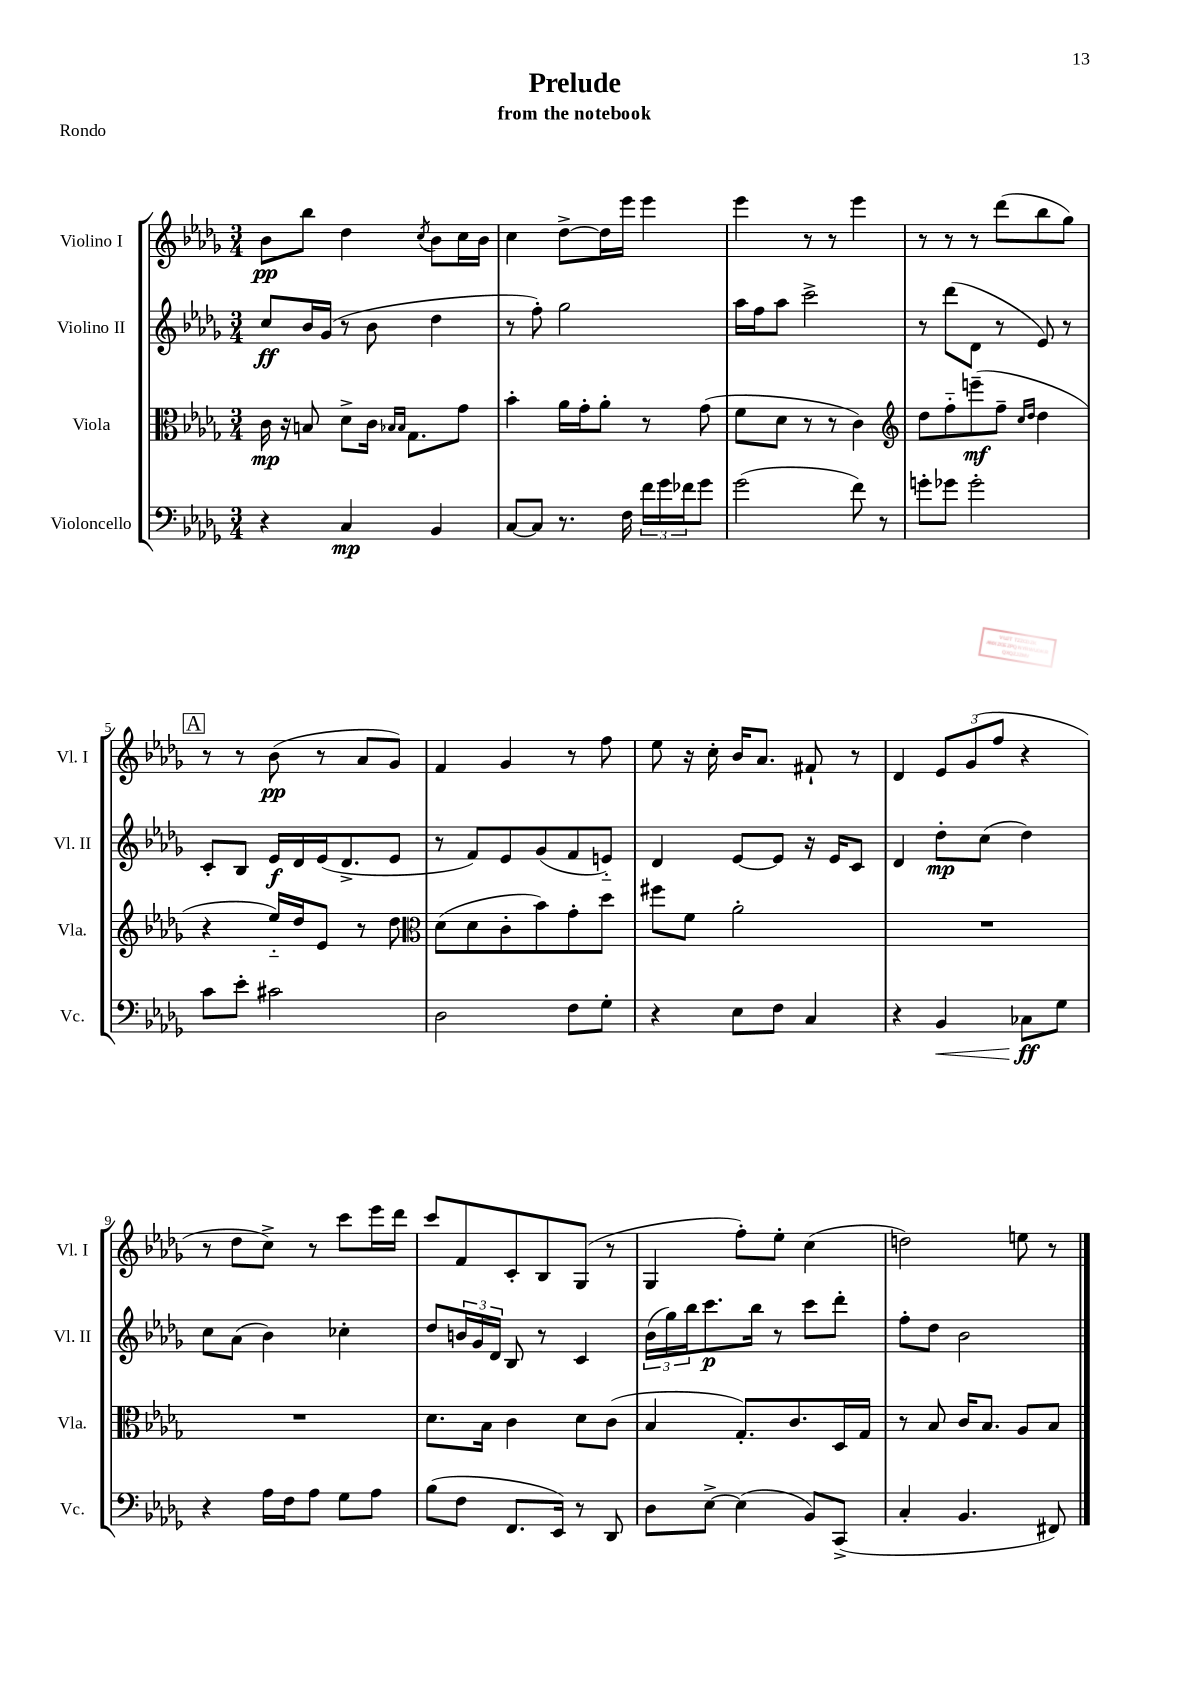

**kern	**kern	**kern	**kern
*staff4	*staff3	*staff2	*staff1
*clefF4	*clefC3	*clefG2	*clefG2
*k[b-e-a-d-g-]	*k[b-e-a-d-g-]	*k[b-e-a-d-g-]	*k[b-e-a-d-g-]
*M3/4	*M3/4	*M3/4	*M3/4
4r	16c	8cc	8b-
.	16r	.	.
.	8B	16b-	8bb-
.	.	(16g-	.
4C	8d-^	8r	4dd-
.	16c	8b-	.
.	16qqB-	.	.
.	16qqB-	.	.
.	8.G-	.	.
.	.	.	8qcc
4BB-	.	4dd-	8b-
.	8g-	.	16cc
.	.	.	16b-
=	=	=	=
[8C	4b-'	8r	4cc
8C]	.	8ff')	.
8.r	16a-	2gg-	[8dd-^
.	16g-'	.	.
.	8a-'	.	16dd-]
16F	.	.	16eee-
24f	8r	.	4eee-
24g-	.	.	.
24f-	.	.	.
8g-	(8g-	.	.
=	=	=	=
(2g-	8f	16aa-	4eee-
.	.	16ff	.
.	8d-	8aa-	.
.	8r	2ccc^	8r
.	8r	.	8r
8f)	4c)	.	4eee-
8r	.	.	.
=	=	=	=
*	*clefG2	*	*
8g'	8dd-	8r	8r
8g-	8ff'~	(8ddd-	8r
2g-'	(8eee~	8d-	8r
.	8ff~	8r	(8ddd-
.	16qqcc	.	.
.	16qqdd-	.	.
.	4dd-	8e-)	8bb-
.	.	8r	8gg-)
=	=	=	=
8c	4r	8c'	8r
8e-'	.	8B-	8r
2c#	16ee-'~)	16e-	(8b-
.	16dd-	16d-	.
.	8e-	(16e-	8r
.	.	8.d-^	.
.	8r	.	8a-
.	8dd-	8e-	8g-)
=	=	=	=
*	*clefC3	*	*
2D-	(8d-	8r	4f
.	8d-	8f)	.
.	8c'	8e-	4g-
.	8b-)	(8g-	.
8F	8g-'	8f	8r
8G-'	8dd-	8e'~)	8ff
=	=	=	=
4r	8ff#	4d-	8ee-
.	8f	.	16r
.	.	.	16cc'
8E-	2a-'	[8e-	16b-
.	.	.	8.a-
8F	.	8e-]	.
4C	.	16r	8f#`
.	.	16e-	.
.	.	8c	8r
=	=	=	=
4r	2.r	4d-	4d-
4BB-	.	8dd-'	12e-
.	.	.	(12g-
.	.	(8cc	.
.	.	.	12ff
8C-	.	4dd-)	4r
8G-	.	.	.
=	=	=	=
4r	2.r	8cc	8r
.	.	(8a-	8dd-
16A-	.	4b-)	8cc^)
16F	.	.	.
8A-	.	.	8r
8G-	.	4cc-'	8ccc
8A-	.	.	16eee-
.	.	.	16ddd-
=	=	=	=
(8B-	8.d-	8dd-	8ccc
8F	.	24b	8f
.	.	24g-	.
.	16B-	.	.
.	.	24d-	.
8.FF	4c	8B-	8c'
.	.	8r	8B-
16EE-)	.	.	.
8r	8d-	4c	(8G-
8DD-	(8c	.	8r
=	=	=	=
8D-	4B-	(24b-	4G-
.	.	24gg-)	.
.	.	24bb-	.
[8E-^	.	8.ccc	.
(4E-]	8.G-')	.	8ff')
.	.	16bb-	.
.	.	8r	8ee-'
.	8.c	.	.
8BB-)	.	8ccc	(4cc
(8CC^	16D-	8ddd-'	.
.	16G-	.	.
=	=	=	=
4C'	8r	8ff'	2dd)
.	8B-	8dd-	.
4.BB-	16c	2b-	.
.	8.B-	.	.
.	8A-	.	8ee
8FF#)	8B-	.	8r
==	==	==	==
*-	*-	*-	*-
